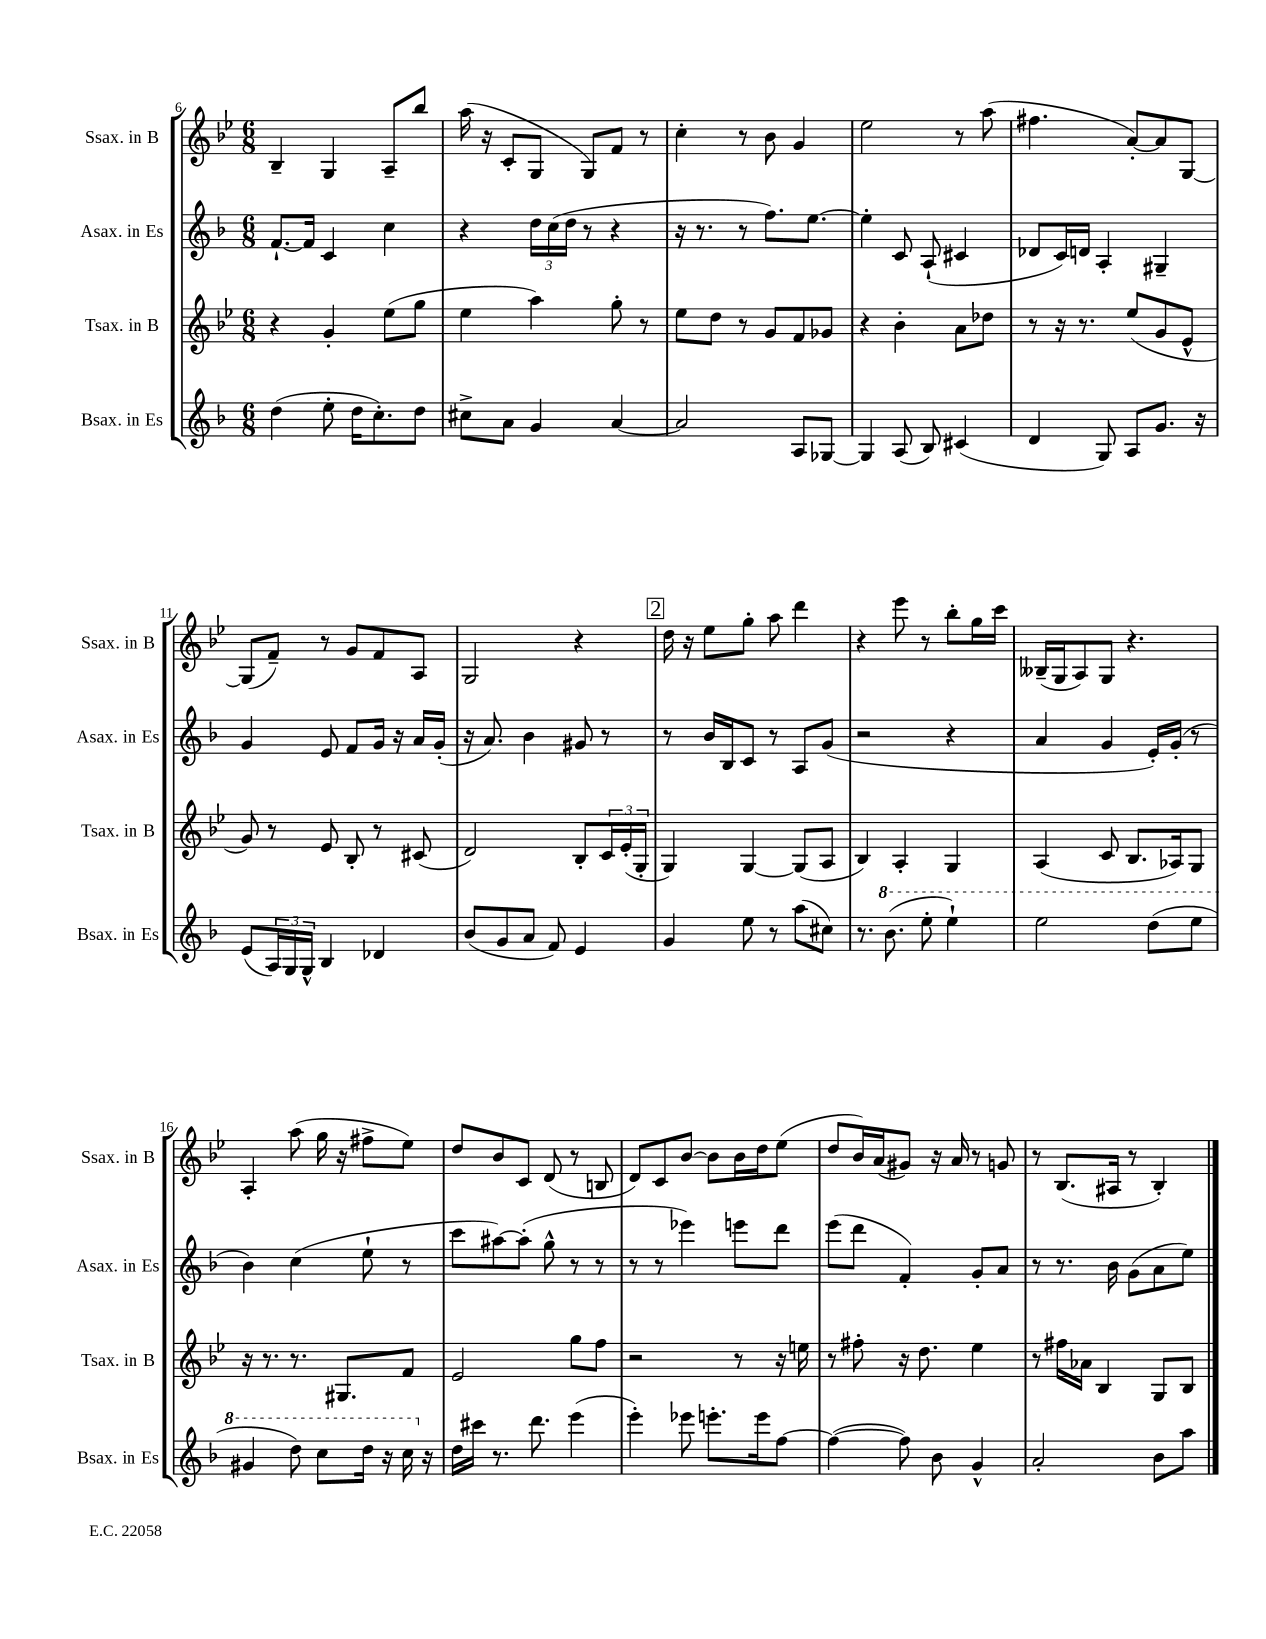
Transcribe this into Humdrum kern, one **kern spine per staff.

**kern	**kern	**kern	**kern
*part4	*part3	*part2	*part1
*staff4	*staff3	*staff2	*staff1
*I"Bsax. in Es	*I"Tsax. in B	*I"Asax. in Es	*I"Ssax. in B
*I'Bsax. in Es	*I'Tsax. in B	*I'Asax. in Es	*I'Ssax. in B
*clefG2	*clefG2	*clefG2	*clefG2
*k[b-]	*k[b-e-]	*k[b-]	*k[b-e-]
*M6/8	*M6/8	*M6/8	*M6/8
=6	=6	=6	=6
(4dd\	4r	[8.f`/L	4B-~/
.	.	16f/Jk]	.
8ee'\	4g'/	4c/	4G/
16dd\KL	.	.	.
8.cc'\)	.	.	.
.	(8ee-\L	4cc\	8A~/L
8dd\J	8gg\J	.	8bb-/J
=7	=7	=7	=7
8cc#X^\L	4ee-\	4r	(16aa\
.	.	.	16r
8a\J	.	.	8c'/L
4g/	4aa\)	24dd\LL	8G/J
.	.	(24cc\	.
.	.	24dd\JJ	.
.	.	8r	8G/L)
[4a/	8gg'\	4r	8f/J
.	8r	.	8r
=8	=8	=8	=8
2a/]	8ee-\L	16r	4cc'\
.	.	8.r	.
.	8dd\J	.	.
.	8r	8r	8r
.	8g/L	8.ff\L)	8b-\
8A/L	8f/	.	4g/
.	.	[8.ee\J	.
[8G-X/J	8g-X/J	.	.
=9	=9	=9	=9
4G-/]	4r	4ee'\]	2ee-\
(8A/	4b-'\	8c/	.
8B-/)	.	(8A`/	.
(4c#X/	8a\L	4c#X/	8r
.	8dd-X\J	.	(8aa\
=10	=10	=10	=10
4d/	8r	8d-X/L	4.ff#X\
.	16r	16c/L)	.
.	8.r	16dn/JJ	.
8G/)	.	4A'/	.
8A/L	(8ee-/L	.	[8a'/L)
8.g/J	8g/	4G#X~/	8a/]
.	8e-^^/J	.	[8G/J
16r	.	.	.
!!LO:LB:g=z
=11	=11	=11	=11
(8e/L	8g/)	4g/	(8G/L]
24A/L)	8r	.	8f~/J)
24G/	.	.	.
24G^^/JJ	.	.	.
4B-/	8e-/	8e/	8r
.	8B-'/	8f/L	8g/L
4d-X/	8r	16g/Jk	8f/
.	.	16r	.
.	(8c#X/	16a/LL	8A/J
.	.	(16g'/JJ	.
=12	=12	=12	=12
(8b-/L	2d/)	16r	2G/
.	.	8.a/)	.
8g/	.	.	.
8a/J	.	4b-\	.
8f/)	.	.	.
4e/	8B-'/L	8g#X/	4r
.	24c/L	8r	.
.	(24e-'/	.	.
.	24G'/JJ	.	.
!!LO:REH:place=s1:t=2
=13	=13	=13	=13
4g/	4G/)	8r	16dd\
.	.	.	16r
.	.	16b-/LL	8ee-\L
.	.	16B-/J	.
8ee\	[4G/	8c/J	8gg'\J
8r	.	8r	8aa\
(8aa\L	(8G/L]	8A/L	4ddd\
8cc#X\J)	8A/J	(8g/J	.
=14	=14	=14	=14
8.r	4B-/)	2r	4r
*8va	*	*	*
(8.bb-\	.	.	.
.	4A'/	.	8eee-\
8eee'\	.	.	8r
4eee`\)	4G/	4r	8bb-'\L
.	.	.	16gg\L
.	.	.	16ccc\JJ
=15	=15	=15	=15
2eee\	(4A/	4a/	(16B--X~/LL
.	.	.	16G/J
.	.	.	8A/)
.	8c/	4g/	8G/J
.	8.B-/L	.	4.r
(8ddd\L	.	16e'/LL)	.
.	16A-X/k)	(16g'/JJ	.
8eee\J	8G/J	8r	.
!!LO:LB:g=z
=16	=16	=16	=16
4gg#X/	16r	4b-\)	4A'/
.	8.r	.	.
8ddd\)	8.r	(4cc\	(8aa\
8ccc\L	.	.	16gg\
.	8.G#X/L	.	16r
16ddd\Jk	.	8ee`\	8ff#X^\L
16r	.	.	.
16ccc\	8f/J	8r	8ee-\J)
*X8va	*	*	*
16r	.	.	.
=17	=17	=17	=17
16dd\LL	2e-/	8ccc\L	8dd/L
16ccc#X\JJ	.	.	.
8.r	.	[8aa#X\)	8b-/
.	.	(8aa#'\J]	8c/J
8.ddd\	.	.	.
.	.	8gg^^\	(8d/
(4eee\	8gg\L	8r	8r
.	8ff\J	8r	8Bn/
=18	=18	=18	=18
4eee'\)	2r	8r	8d/L)
.	.	8r	8c/
8eee-X\	.	4eee-X\)	[8b-/J
8.eeen'\L	.	.	8b-\L]
.	8r	8eeen\L	16b-\L
16eee\k	.	.	16dd\J
[8ff\J	16r	8ddd\J	(8ee-\J
.	16een\	.	.
=19	=19	=19	=19
(4ff\_	8r	(8eee\L	8dd/L
.	8ff#X'\	8ddd\J	16b-/L)
.	.	.	(16a/J
8ff\])	16r	4f'/)	8g#X/J)
.	8.dd\	.	.
8b-\	.	.	16r
.	.	.	16a/
4g^^/	4ee-\	8g'/L	8r
.	.	8a/J	8gn/
=20	=20	=20	=20
2a'/	8r	8r	8r
.	16ff#X\LL	8.r	(8.B-/L
.	16a-X\JJ	.	.
.	4B-/	.	.
.	.	16b-\	16A#X/Jk
.	.	(8g\L	8r
8b-\L	8G/L	8a\	4B-'/)
8aa\J	8B-/J	8ee\J)	.
==	==	==	==
*-	*-	*-	*-
